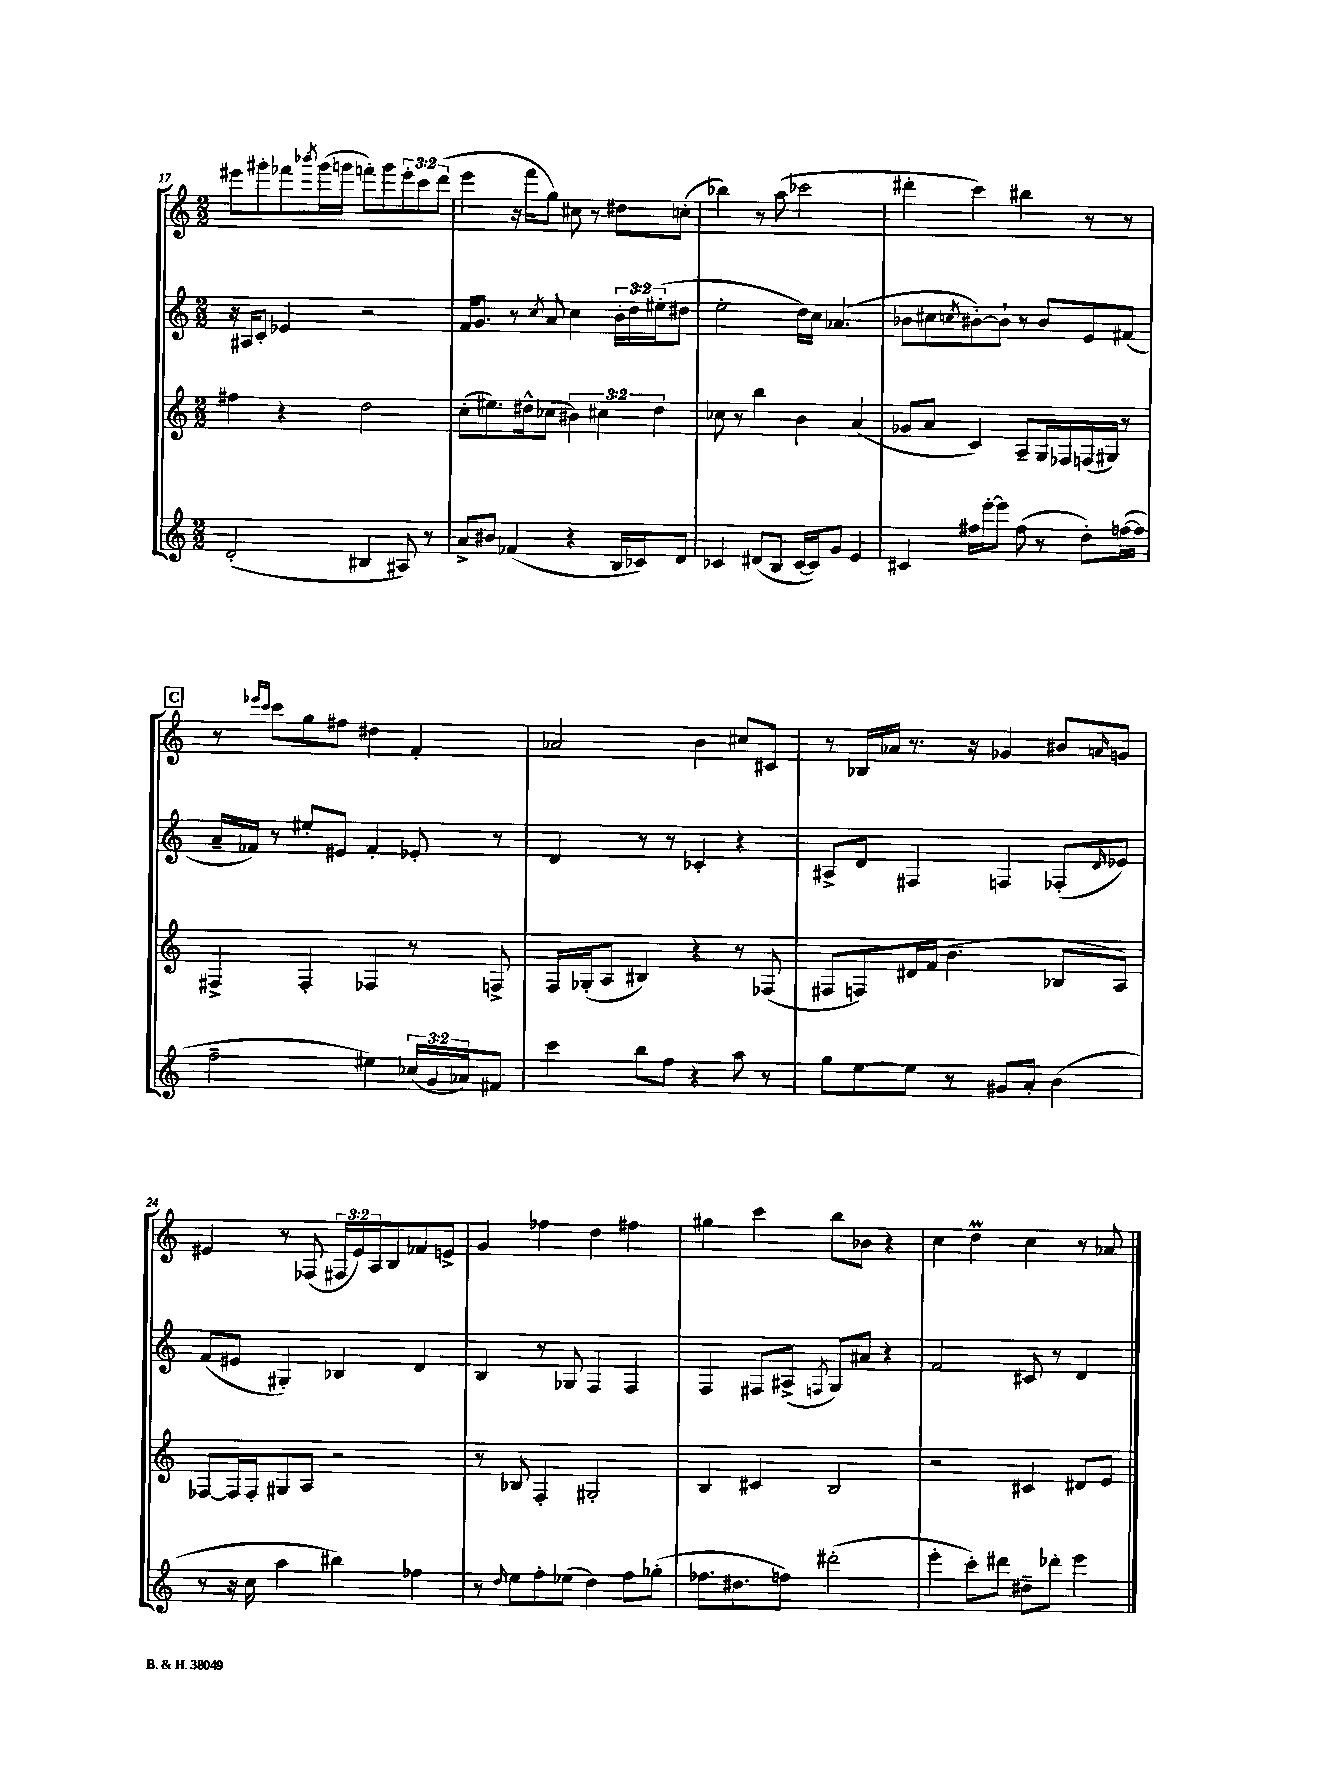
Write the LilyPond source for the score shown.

<<
\new StaffGroup <<
\new Staff = "s0" {
    \clef treble \key c \major \numericTimeSignature \time 2/2 \override Staff.TupletNumber.text = #tuplet-number::calc-fraction-text
    eis'''8 gis'''8-. fes'''8 \acciaccatura { bes'''8 } gis'''16( g'''16 f'''8-.) g'''8 \tuplet 3/2 { eis'''8-. c'''8 d'''8( } |
    e'''4 r16 f'''16 g''8) cis''8 r8 dis''8 c''8-.( |
    bes''4) r8 a''8( ces'''2 |
    dis'''4-. c'''4) bis''4 r8 r8 |
    \mark \markup { \box "C" } r8 \grace { ees'''16 c'''16 } c'''8 g''8 fis''8 dis''4 f'4-. |
    aes'2 b'4 cis''8 cis'8 |
    r8 bes16 aes'16 r8. r16 ges'4 bis'8 \grace { a'16 } g'8 |
    eis'4 r8 fes8( \tuplet 3/2 { fis16 eis'16) a16 } b8 fes'8 e'8-> |
    g'4 fes''4 d''4 fis''4 |
    gis''4 c'''4 b''8 bes'8 r4 |
    c''4 d''4\prall c''4 r8 aes'8 \bar "|." |
}
\new Staff = "s1" {
    \clef treble \key c \major \numericTimeSignature \time 2/2 \override Staff.TupletNumber.text = #tuplet-number::calc-fraction-text
    r16 ais16 c'8-. ees'4 r2 |
    f'16 g'8. r8 \acciaccatura { c''8 } a'8 c''4 \tuplet 3/2 { b'16-. d''16 eis''16-.( } dis''8 |
    e''2-. d''16) c''16 aes'4.( |
    bes'8 cis''8 \acciaccatura { c''8 } bis'8~-.) bis'8-! r8 bis'8 e'8 fis'8( |
    \mark \markup { \box "C" } a'16-- fes'16) r8 eis''8-. eis'8 fes'4-. ees'8-. r8 |
    d'4 r8 r8 ces'4-. r4 |
    ais8-> d'8 fis4 f4 fes8-.( \grace { d'16 } ees'8) |
    f'8( eis'8 gis4-.) bes4 d'4 |
    b4 r8 ges8 f4 f4 |
    f4 fis8 ais8->( \acciaccatura { f8 } g8) ais'8 r4 |
    f'2 cis'8 r8 d'4 \bar "|." |
}
\new Staff = "s2" {
    \clef treble \key c \major \numericTimeSignature \time 2/2 \override Staff.TupletNumber.text = #tuplet-number::calc-fraction-text
    fis''4 r4 d''2 |
    c''8-.( eis''8.) dis''16-^ ces''8( \tuplet 3/2 { bis'4) cis''4 dis''4 } |
    ces''8 r8 b''4 b'4 a'4( |
    ges'8 a'8 c'4) a8-- g16 fes16 f16( gis16) r8 |
    \mark \markup { \box "C" } fis4-> fis4-. fes4 r8 f8-> |
    f16 ges16-.( a8 bis4) r4 r8 fes8( |
    fis8 f8) dis'16 f'16( b'4. bes8 a8) |
    fes8~ fes16 fes16-. gis8 a8 r2 |
    r8 bes8 f4-. gis2-. |
    b4 cis'4 b2 |
    r2 cis'4 dis'8 e'8 \bar "|." |
}
\new Staff = "s3" {
    \clef treble \key c \major \numericTimeSignature \time 2/2 \override Staff.TupletNumber.text = #tuplet-number::calc-fraction-text
    d'2-.( bis4 ais8) r8 |
    a'8-> bis'8 fes'4( r4 b16 ces'16) d'8 |
    ces'4 dis'8( b8 ces'16~ ces'16) g'8 e'4 |
    cis'4 fis''16 e'''16~-. e'''8 fis''8( r8 d''8-.) f''16~( f''16 |
    \mark \markup { \box "C" } f''2-- eis''4) \tuplet 3/2 { ces''16( g'16 aes'16) } fis'8 |
    c'''4 b''8 f''8 r4 a''8 r8 |
    g''8 e''8~ e''8 r8 gis'8 a'8-. b'4( |
    r8 r16 c''16 a''4 bis''4) fes''4 |
    r8 \grace { d''16 } e''8 f''8-. ees''8( d''4) f''8 ges''8-.( |
    fes''8. dis''8. f''8) dis'''2-.( |
    e'''4-. c'''8-.) dis'''8 dis''8-- des'''8-. e'''4 \bar "|." |
}
>>
>>
\layout { \context { \Score currentBarNumber = #17 } }
